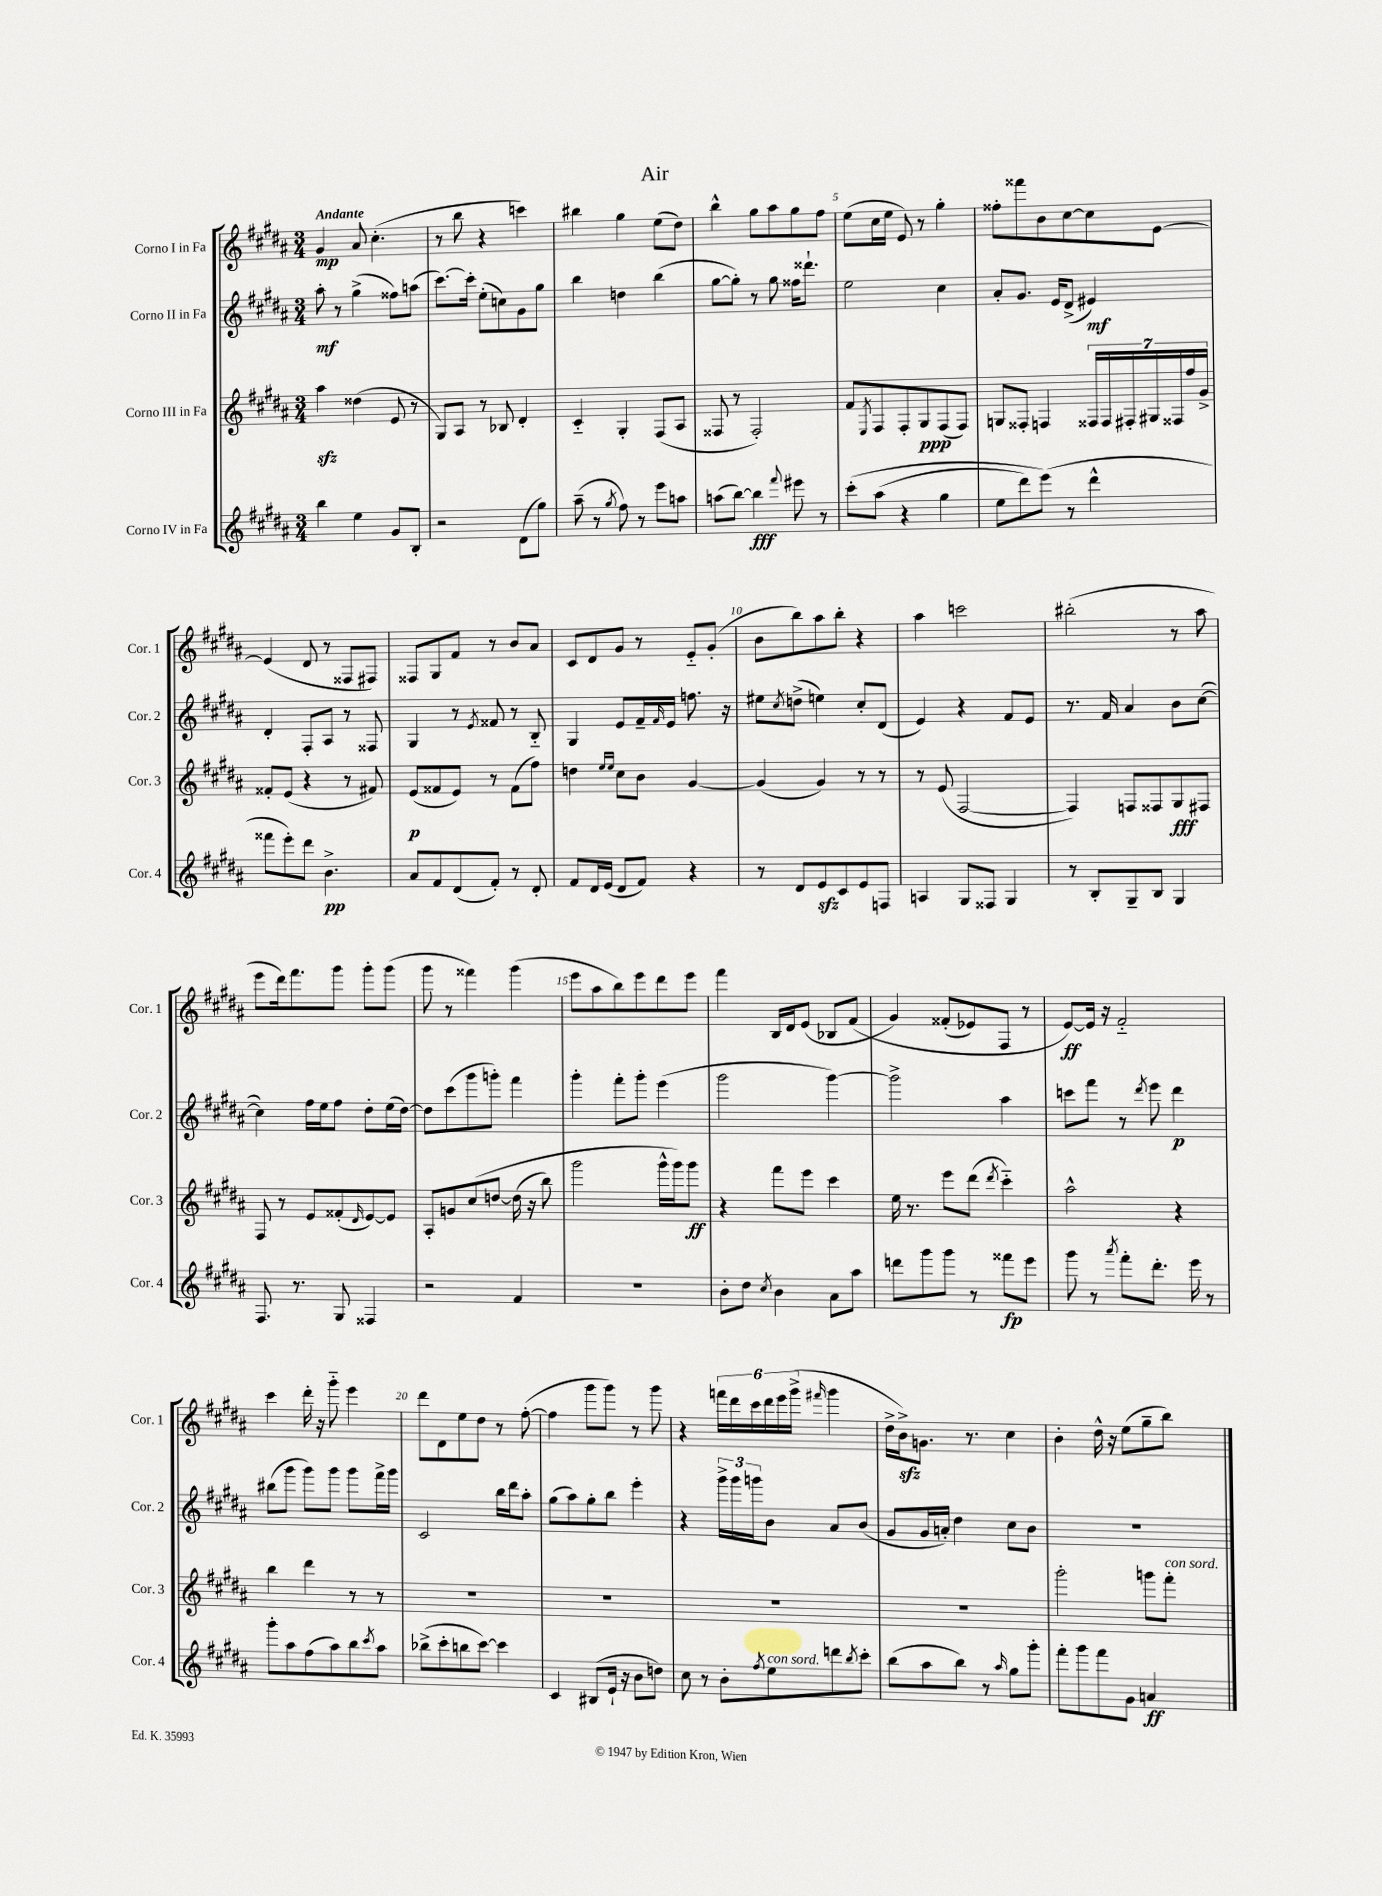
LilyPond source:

\header { title = "Air" }
<<
\new StaffGroup <<
\new Staff = "s0" \with { instrumentName = "Corno I in Fa" shortInstrumentName = "Cor. 1" } {
    \clef treble \key b \major \numericTimeSignature \time 3/4 \tempo "Andante"
    gis'4\mp ais'8 cis''4.-.( |
    r8 b''8 r4 c'''4) |
    bis''4 gis''4 e''8( dis''8) |
    b''4-^ gis''8 ais''8 gis''8 fis''8 |
    e''8( cis''16 e''16 e'8) r8 gis''4-. |
    fisis''8-. fisis'''8 b'8 cis''8~ cis''8 e'8~ |
    e'4( dis'8 r8 fisis8 fis8) |
    fisis8 gis8 fis'8 r8 b'8 ais'8 |
    cis'8 dis'8 gis'8 r8 e'8-_ gis'8-.( |
    b'8 b''8) ais''8 b''8-. r4 |
    ais''4 c'''2 |
    bis''2-.( r8 ais''8 |
    e'''8 dis'''16) fis'''8. gis'''8 gis'''8-. gis'''8( |
    gis'''8 r8 fisis'''4) gis'''4( |
    e'''8 ais''8 b''8) e'''8 dis'''8 e'''8 |
    fis'''4 b16 dis'16 e'8( bes8 fis'8\( |
    gis'4) fisis'8-.( ees'8) fis8 r8 |
    e'8~\ff\) e'16 r16 fis'2-_ |
    cis'''4 dis'''16-. r16 gis'''8-_ e'''4 |
    dis'''8 dis'8 e''8 dis''8 r8 fis''8~-.( |
    fis''4 gis'''8 gis'''8) r8 gis'''8 |
    r4 \tuplet 6/4 { f'''16 dis'''16 cis'''16 dis'''16 e'''16 gis'''16->( } \grace { fis'''16 } gis'''4 |
    dis''16-> b'16->\sfz) g'8. r8. cis''4 |
    b'4-. dis''16-^ r16 e''8( gis''8-- b''8) \bar "|." |
}
\new Staff = "s1" \with { instrumentName = "Corno II in Fa" shortInstrumentName = "Cor. 2" } {
    \clef treble \key b \major \numericTimeSignature \time 3/4
    ais''8-.\mf r8 gis''4->( fisis''8) a''8( |
    cis'''8.~) cis'''16-. e''8-.( c''8) gis'8 gis''8 |
    b''4 d''4 b''4( |
    gis''8~ gis''8-.) r8 gis''8 fisis''16 disis'''8.-! |
    e''2 cis''4 |
    ais'8-. gis'8. e'16 dis'8->( eis'4\mf) |
    dis'4-. fis8-. ais8 r8 fisis8 |
    gis4 r8 \acciaccatura { e'8 } fisis'8 r8 b8-_ |
    gis4 e'8 fis'16-- \grace { fis'16 } e'16 f''8. r16 |
    eis''8 \acciaccatura { cis''8 } d''8->( e''4) cis''8-. dis'8( |
    e'4) r4 fis'8 e'8 |
    r8. fis'16 ais'4 b'8 cis''8~( |
    cis''4) fis''16 e''16 fis''8 dis''8-. e''16( dis''16~) |
    dis''8 cis'''8( gis'''8 g'''8-.) fis'''4 |
    gis'''4-. fis'''8-. gis'''8-. e'''4( |
    gis'''2 gis'''4~) |
    gis'''2-> ais''4 |
    c'''8 fis'''8 r8 \acciaccatura { dis'''8 } e'''8 dis'''4\p |
    bis''8( gis'''8 gis'''8) gis'''8 gis'''8 fis'''16-> gis'''16 |
    cis'2 b''16 dis'''16 ais''8-. |
    gis''8( ais''8) gis''8-. b''8 e'''4-. |
    r4 \tuplet 3/2 { gis'''16-> gis'''16 g'''16 } b'8 ais'8 b'8( |
    gis'8 gis'16 a'16-.) dis''4 cis''8 b'8 |
    R2. \bar "|." |
}
\new Staff = "s2" \with { instrumentName = "Corno III in Fa" shortInstrumentName = "Cor. 3" } {
    \clef treble \key b \major \numericTimeSignature \time 3/4
    ais''4\sfz disis''4( e'8 r8 |
    gis8) ais8 r8 bes8 dis'4-. |
    cis'4-_ gis4-. fis8( ais8 |
    fisis8 r8 fisis2-.) |
    fis'8 \acciaccatura { e8 } fis8 fis8-. gis8\ppp fis8( fis8) |
    g8 fisis8-. f4 \tuplet 7/4 { fisis16 fisis16 fis16-. gis16 fisis16 fis''16 gis'16-> } |
    fisis'8-. e'8( r4 r8 fis'8) |
    e'8\p( fisis'8 e'8) r8 fisis'8( fis''8) |
    d''4 \grace { e''16 e''16 } cis''8 b'8 gis'4~ |
    gis'4( gis'4) r8 r8 |
    r8 e'8( fis2~ |
    fis4) f8 fisis8 gis8\fff fis8 |
    fis8 r8 e'8 fisis'8-.( \grace { dis'16 } e'8~) e'8 |
    ais8-. g'8 cis''8\( d''8~ d''16( r16 b''8) |
    gis'''2 gis'''16-^ gis'''16\) gis'''8\ff |
    r4 fis'''8 e'''8 cis'''4 |
    e''16 r8. e'''8 dis'''8( \acciaccatura { dis'''8 } cis'''4-_) |
    ais''2-^ r4 |
    b''4 dis'''4 r8 r8 |
    R2. |
    R2. |
    R2. |
    R2. |
    gis'''2-. g'''8 fis'''8-.^\markup { \italic "con sord." } \bar "|." |
}
\new Staff = "s3" \with { instrumentName = "Corno IV in Fa" shortInstrumentName = "Cor. 4" } {
    \clef treble \key b \major \numericTimeSignature \time 3/4
    b''4 e''4 gis'8 b8-. |
    r2 dis'8( gis''8) |
    ais''8--( r8 \acciaccatura { gis''8 } fis''8) r8 e'''8 a''8 |
    a''8( b''8~) b''4\fff \appoggiatura { fis'''8 } eis'''8 r8 |
    cis'''8-.\( ais''8( r4 gis''4 |
    e''8 dis'''8) e'''8(\) r8 dis'''4-^ |
    fisis'''8 e'''8-.) dis'''8 b'4.->\pp |
    ais'8 fis'8 dis'8( fis'8-.) r8 dis'8-. |
    fis'8 dis'16 e'16( dis'8 fis'8) r4 |
    r8 dis'8 e'8\sfz cis'8 e'8 f8 |
    a4 gis8 fisis8 gis4 |
    r8 b8-. gis8-- b8 gis4 |
    fis8. r8. gis8 fisis4 |
    r2 fis'4 |
    R2. |
    b'8-. dis''8 \acciaccatura { cis''8 } b'4 ais'8 ais''8 |
    d'''8 gis'''8 gis'''8 r8 fisis'''8\fp e'''8 |
    gis'''8 r8 \acciaccatura { ais'''8 } fis'''8-. dis'''8.-. e'''16 r8 |
    gis'''8-. ais''8 fis''8( ais''8) b''8 \acciaccatura { cis'''8 } ais''8 |
    bes''8->( cis'''8-. b''8 cis'''8~) cis'''4 |
    cis'4 bis8( e'16-! r16 b'8 d''8) |
    cis''8 r8 b'8-. \acciaccatura { fis''8 } e''8^\markup { \italic "con sord." } d'''8 \acciaccatura { b''8 } cis'''8-. |
    b''8( ais''8 b''8) r8 \grace { ais''16 } gis''8 gis'''8-. |
    fis'''8-. gis'''8 fis'''8 gis'8 a'4\ff \bar "|." |
}
>>
>>
\layout { \context { \Score \override BarNumber.break-visibility = ##(#f #t #t) barNumberVisibility = #(every-nth-bar-number-visible 5) } }
